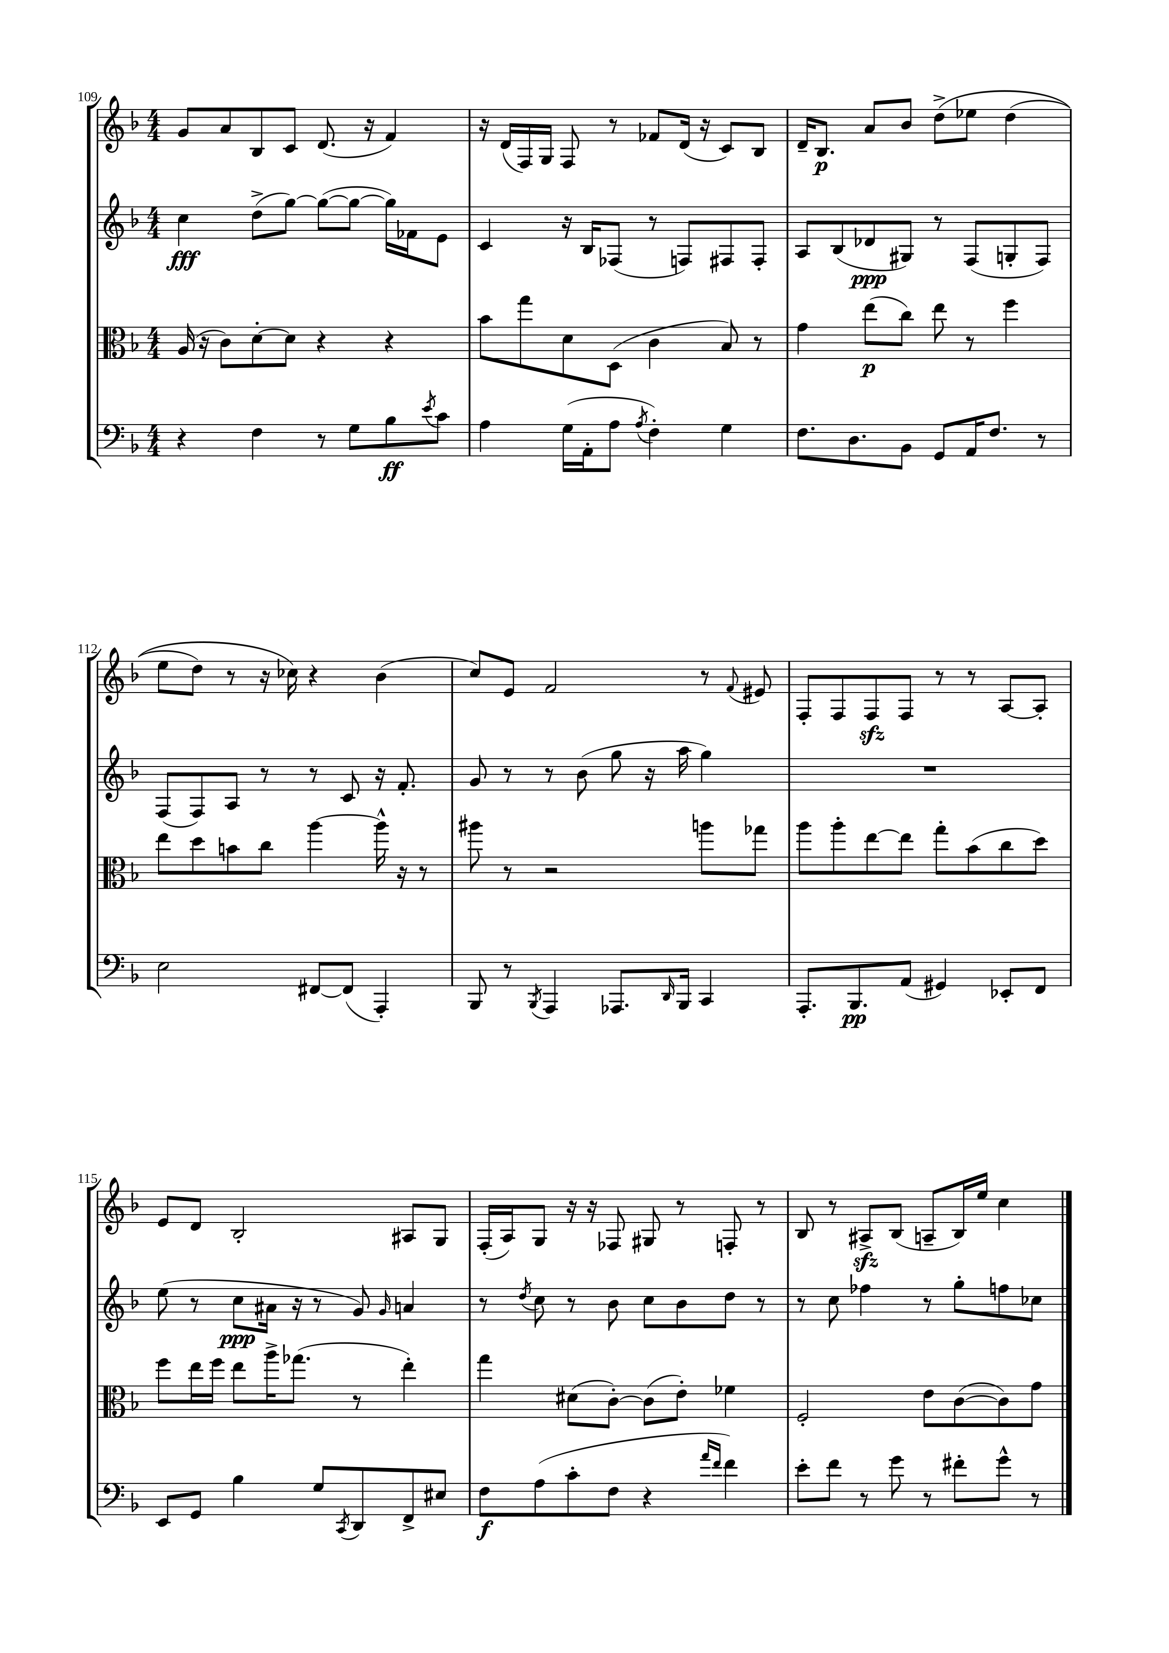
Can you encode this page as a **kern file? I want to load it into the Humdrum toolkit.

**kern	**kern	**kern	**kern
*staff4	*staff3	*staff2	*staff1
*clefF4	*clefC3	*clefG2	*clefG2
*k[b-]	*k[b-]	*k[b-]	*k[b-]
*M4/4	*M4/4	*M4/4	*M4/4
4r	(16A/	4cc\	8g/L
.	16r	.	.
.	8c\L)	.	8a/
4F\	[8d'\	(8dd^\L	8B-/
.	8d\]J	[8gg\J)	8c/J
8r	4r	(8gg\_L	(8.d/
8G\L	.	8gg\_J	.
.	.	.	16r
8B-\	4r	16gg\]LL)	4f/)
.	.	16f-\J	.
8qe/	.	.	.
8c\J	.	8e\J	.
=	=	=	=
4A\	8b-\L	4c/	16r
.	.	.	(16d/LL
.	8gg\	.	16F/)
.	.	.	16G/JJ
(16G\LL	8d\	16r	8F/
16AA'\J	.	16B-/LK	.
8A\J	(8D\J	(8F-/J	8r
8qA/	.	.	.
4F'\)	4c\	8r	8f-/L
.	.	8F/L)	(16d/Jk
.	.	.	16r
4G\	8B-/)	8F#/	8c/L)
.	8r	8F#'/J	8B-/J
=	=	=	=
8.F\L	4g\	8A/L	16d~/LK
.	.	.	8.B-/J
.	.	(8B-/	.
8.D\	.	.	.
.	(8ee\L	8d-/	8a/L
8BB-\J	8cc\J)	8G#/J)	8b-/J
8GG/L	8ee\	8r	&(8dd^\L
16AA/K	8r	(8F/L	8ee-\J
8.F/J	.	.	.
.	4ff\	8G'/	(4dd\
8r	.	8F/J)	.
=	=	=	=
2E\	8ee\L	(8F/L	8ee\L
.	8dd\	8F/)	8dd\J)
.	8b\	8A/J	8r
.	8cc\J	8r	16r
.	.	.	16cc-\&)
[8FF#/L	[4aa\	8r	4r
(8FF#/]J	.	8c/	.
4AAA'/)	16aa^^\]	16r	(4b-\
.	16r	8.f'/	.
.	8r	.	.
=	=	=	=
8BBB-/	8aa#\	8g/	8cc/L)
8r	8r	8r	8e/J
8qBBB-/	.	.	.
4AAA/	2r	8r	2f/
.	.	(8b-\	.
8.AAA-/L	.	8gg\	.
.	.	16r	.
16qqDD/	.	.	.
16BBB-/Jk	.	16aa\	.
4CC/	8aa\L	4gg\)	8r
.	.	.	8qqf/
.	8gg-\J	.	8e#/
=	=	=	=
8.AAA'/L	8aa\L	1r	8F'/L
.	8aa'\	.	8F/
8.BBB-/	.	.	.
.	[8ee\	.	8F/
(8AA/J	8ee\]J	.	8F/J
4GG#/)	8gg'\L	.	8r
.	(8b-\	.	8r
8EE-'/L	8cc\	.	[8A/L
8FF/J	8dd\J)	.	8A'/]J
=	=	=	=
8EE/L	8ff\L	(8ee\	8e/L
8GG/J	16ee\L	8r	8d/J
.	16ff\JJ	.	.
4B-\	8ee\L	8cc\L	2B-'/
.	16aa^\K	16a#\Jk	.
.	(8.gg-\J	16r	.
8G/L	.	8r	.
8qCC/	.	.	.
8DD/	8r	8g/)	.
.	.	16qqg/	.
8FF^/	4ee'\)	4a/	8A#/L
8E#/J	.	.	8G/J
=	=	=	=
8F\L	4gg\	8r	(16F'/LL
.	.	.	16A/J)
.	.	8qdd/	.
(8A\	.	8cc\	8G/J
8c'\	(8d#\L	8r	16r
.	.	.	16r
8F\J	[8c'\J)	8b-\	8F-/
4r	(8c\]L	8cc\L	8G#/
.	8e'\J)	8b-\	8r
16qqa/LL	.	.	.
16qqf/JJ	.	.	.
4f\)	4f-\	8dd\J	8F'/
.	.	8r	8r
=	=	=	=
8e'\L	2F'/	8r	8B-/
8f\J	.	8cc\	8r
8r	.	4ff-\	8A#^/L
8g\	.	.	(8B-/J
8r	8e\L	8r	8A~/L
8f#'\L	([8c\	8gg'\L	16B-/L)
.	.	.	16ee/JJ
8g^^\J	8c\])	8ff\	4cc\
8r	8g\J	8cc-\J	.
==	==	==	==
*-	*-	*-	*-
